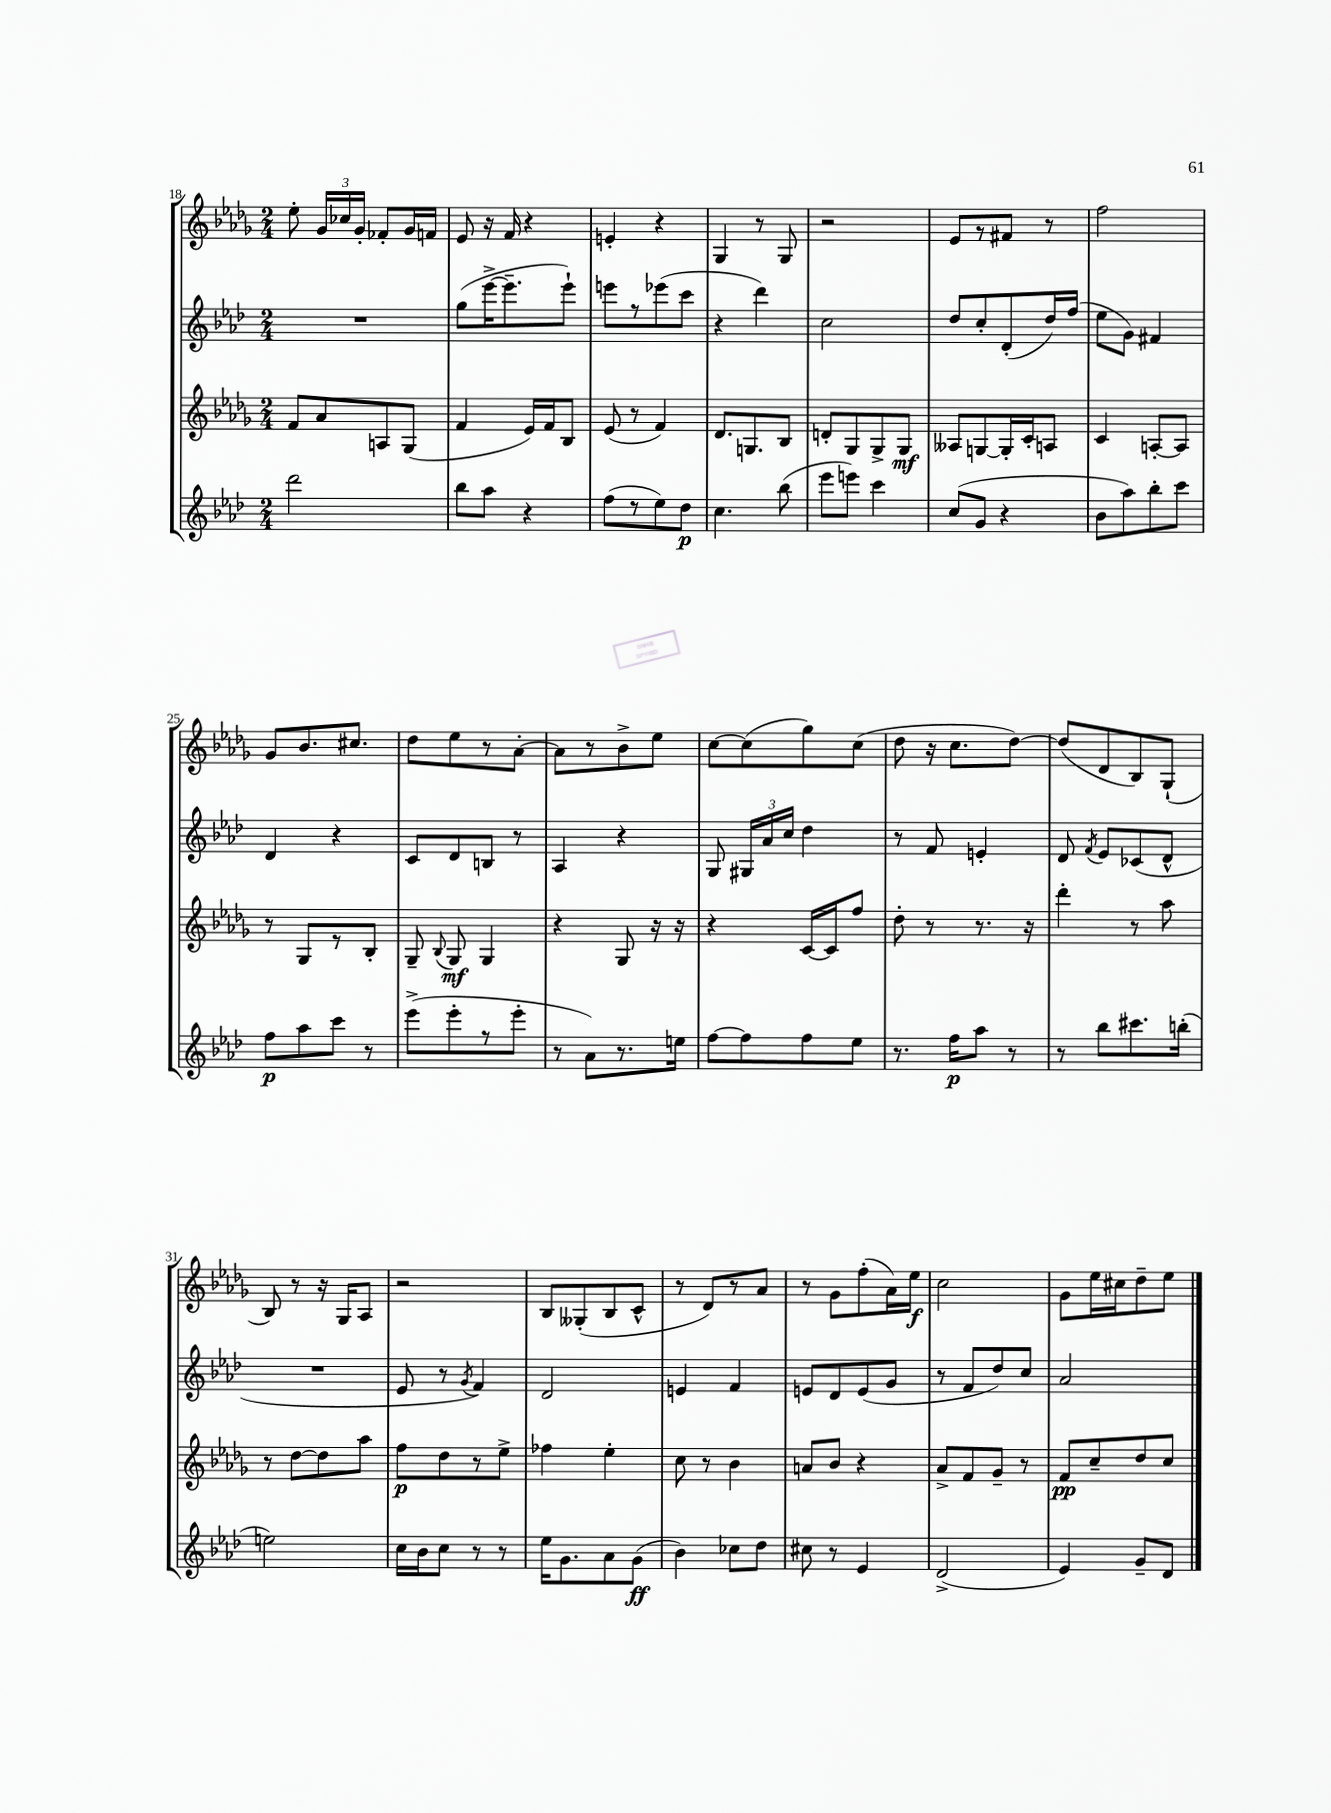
<<
\new StaffGroup <<
\new Staff = "s0" {
    \clef treble \key des \major \numericTimeSignature \time 2/4
    \autoBeamOff ees''8-. \tuplet 3/2 { ges'16[ ces''16 ges'16]-. } fes'8[-. ges'16 f'16] |
    ees'8 r16 f'16 r4 |
    e'4-. r4 |
    ges4 r8 ges8 |
    r2 |
    ees'8[ r8 fis'8] r8 |
    f''2 |
    ges'8[ bes'8. cis''8.] |
    des''8[ ees''8 r8 aes'8]~-. |
    aes'8[ r8 bes'8-> ees''8] |
    c''8[~ c''8( ges''8) c''8]( |
    des''8 r16 c''8.[ des''8]~) |
    des''8[( des'8 bes8) ges8]-!( |
    bes8) r8 r16 ges16[ aes8] |
    r2 |
    bes8[ geses8-.( bes8 c'8]-^ |
    r8 des'8[) r8 aes'8] |
    r8 ges'8[ f''8-.( aes'16) ees''16]\f |
    c''2 |
    ges'8[ ees''16 cis''16 des''8-- ees''8] \bar "|." |
}
\new Staff = "s1" {
    \clef treble \key aes \major \numericTimeSignature \time 2/4
    \autoBeamOff R2 |
    g''8[( ees'''16~-> ees'''8.-- ees'''8]-!) |
    e'''8[ r8 ees'''8( c'''8] |
    r4 des'''4) |
    c''2 |
    des''8[ c''8-. des'8-.( des''16) f''16]( |
    ees''8[ g'8]) fis'4 |
    des'4 r4 |
    c'8[ des'8 b8] r8 |
    aes4 r4 |
    g8 \tuplet 3/2 { gis16[ aes'16 c''16] } des''4 |
    r8 f'8 e'4-. |
    des'8 \acciaccatura { f'8 } ees'8[ ces'8( des'8]-^ |
    R2 |
    ees'8 r8 \acciaccatura { g'8 } f'4) |
    des'2 |
    e'4 f'4 |
    e'8[ des'8 e'8( g'8] |
    r8 f'8[ des''8) c''8] |
    aes'2 \bar "|." |
}
\new Staff = "s2" {
    \clef treble \key des \major \numericTimeSignature \time 2/4
    \autoBeamOff f'8[ aes'8 a8 ges8]( |
    f'4 ees'16[) f'16 bes8] |
    ees'8( r8 f'4) |
    des'8.[ g8. bes8] |
    d'8[-. ges8 ges8-> ges8]\mf |
    aeses8[ g8~ g16-. c'16-. a8] |
    c'4 a8[~-. a8] |
    r8 ges8[ r8 bes8]-. |
    ges8-- \appoggiatura { bes8 } ges8\mf ges4 |
    r4 ges8 r16 r16 |
    r4 c'16[~ c'16 f''8] |
    des''8-. r8 r8. r16 |
    des'''4-. r8 aes''8 |
    r8 des''8[~ des''8 aes''8] |
    f''8[\p des''8 r8 ees''8]-> |
    fes''4 ees''4-. |
    c''8 r8 bes'4 |
    a'8[ bes'8] r4 |
    aes'8[-> f'8 ges'8]-- r8 |
    f'8[\pp c''8-- des''8 c''8] \bar "|." |
}
\new Staff = "s3" {
    \clef treble \key aes \major \numericTimeSignature \time 2/4
    \autoBeamOff des'''2 |
    bes''8[ aes''8] r4 |
    f''8[( r8 ees''8) des''8]\p |
    c''4. bes''8( |
    ees'''8[ e'''8]) c'''4 |
    c''8[( g'8] r4 |
    bes'8[ aes''8) bes''8-. c'''8] |
    f''8[\p aes''8 c'''8] r8 |
    ees'''8[->( ees'''8-. r8 ees'''8]-. |
    r8 aes'8[) r8. e''16] |
    f''8[~ f''8 f''8 ees''8] |
    r8. f''16[\p aes''8] r8 |
    r8 bes''8[ cis'''8. b''16]-.( |
    e''2) |
    c''16[ bes'16 c''8] r8 r8 |
    ees''16[ g'8. aes'8 g'8]\ff( |
    bes'4) ces''8[ des''8] |
    cis''8 r8 ees'4 |
    des'2->( |
    ees'4) g'8[-- des'8] \bar "|." |
}
>>
>>
\layout { \context { \Score currentBarNumber = #18 } }
